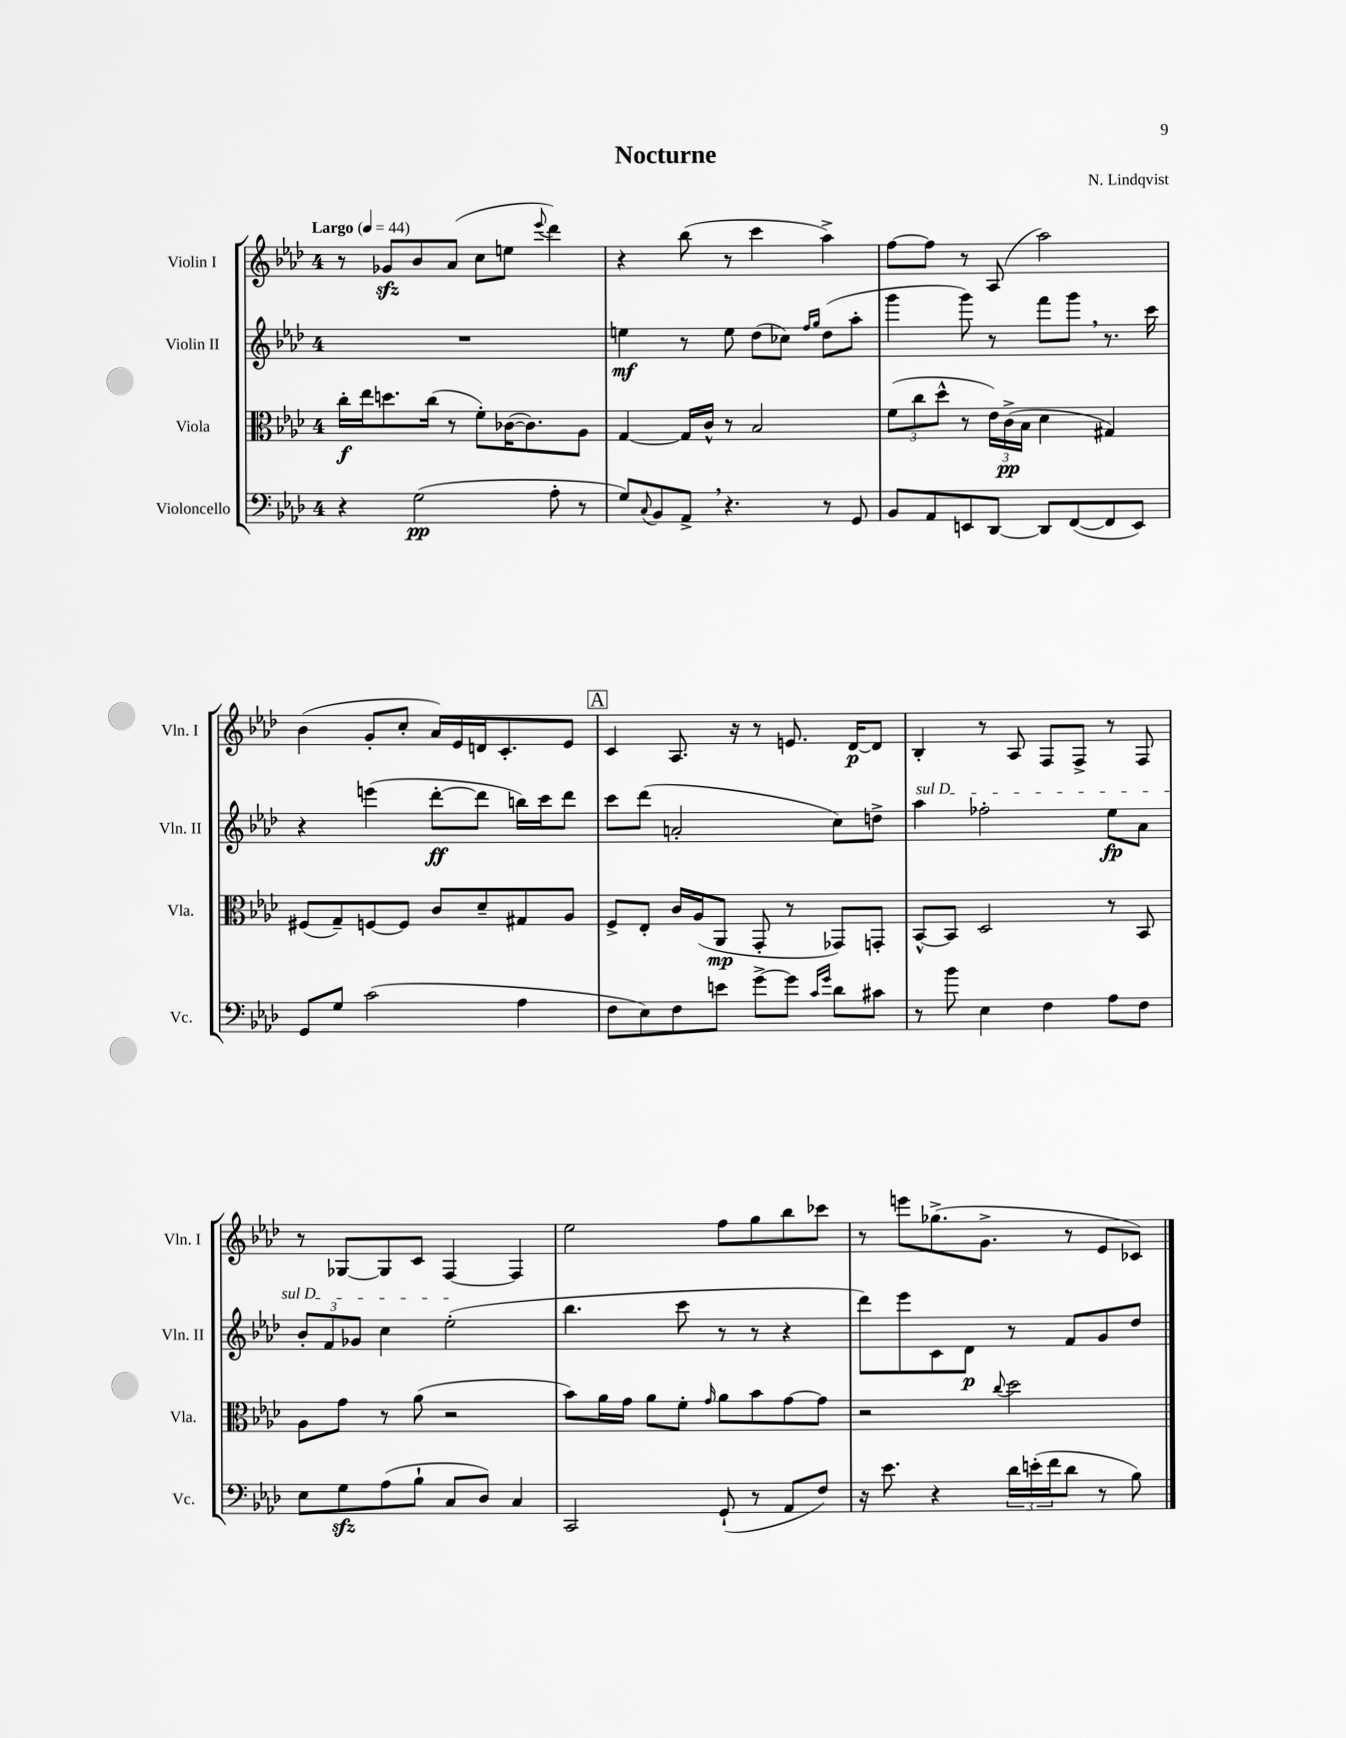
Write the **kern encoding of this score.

**kern	**kern	**kern	**kern
*staff4	*staff3	*staff2	*staff1
*clefF4	*clefC3	*clefG2	*clefG2
*k[b-e-a-d-]	*k[b-e-a-d-]	*k[b-e-a-d-]	*k[b-e-a-d-]
*M4/4	*M4/4	*M4/4	*M4/4
*MM44	*MM44	*MM44	*MM44
4r	16cc'	1r	8r
.	16ee-	.	.
.	8.dd	.	8g-
(2G	.	.	8b-
.	(16cc	.	.
.	8r	.	(8a-
.	8f')	.	8cc
.	([16c-	.	8ee
.	8.c-])	.	.
.	.	.	8qqeee-
8A-'	.	.	4ddd-)
8r	8A-	.	.
=	=	=	=
8G)	[4G	4ee	4r
8qqC	.	.	.
8BB-	.	.	.
8AA-^	16G]	8r	(8bb-
.	16c^^	.	.
4.r	8r	8ee	8r
.	2B-	(8dd-	4ccc
.	.	8cc-)	.
.	.	16qqff	.
.	.	16qqgg	.
8r	.	(8dd-	4aa-^)
8GG	.	8aa-'	.
=	=	=	=
8BB-	(12f	4ggg	[8ff
.	12cc	.	.
8AA-	.	.	8ff]
.	12dd-^^	.	.
8EE	8r	8ggg)	8r
[8DD-	24e-)	8r	(8A-
.	(24c^	.	.
.	24B-	.	.
8DD-]	4d-	8fff	2aa-)
([8FF	.	8ggg	.
8FF]	4G#)	8.r	.
8EE)	.	.	.
.	.	16ccc	.
=	=	=	=
8GG	(8F#	4r	(4b-
8G	8G~)	.	.
(2c	[8F	(4eee	8g'
.	8F]	.	8cc'
.	8c	[8ddd-'	16a-)
.	.	.	16e-
.	8d-~	8ddd-]	16d
.	.	.	8.c'
4A-	8G#	16bb)	.
.	.	16ccc	.
.	8A-	8ddd-	8e-
=	=	=	=
8F	8F^	8ccc	4c
8E-)	8E-'	(8ddd-	.
8F	16c	2a'	8.A-
.	(16A-	.	.
8e	8AA-	.	.
.	.	.	16r
[8g^	8GG'	.	8r
8g]	8r	.	8.e
16qqc	.	.	.
16qqg	.	.	.
8d-	8GG-)	8cc)	.
.	.	.	[16d-
8c#	8GG'	8dd^	8d-]
=	=	=	=
8r	[8BB-^^	4aa-	4B-'
8b-	8BB-]	.	.
4E-	2D-	2ff-'	8r
.	.	.	8A-
4F	.	.	8F
.	.	.	8F^
8A-	8r	8ee-	8r
8F	8BB-	8a-	8F
=	=	=	=
8E-	8A-	12b-'	8r
.	.	12f	.
8G	8g	.	[8G-
.	.	12g-	.
(8A-	8r	4cc	8G-]
8B-`	(8a-	.	8c
8C	2r	(2ee-'	[4F
8D-)	.	.	.
4C	.	.	4F]
=	=	=	=
2CC	8b-)	4.bb-	2ee-
.	16a-	.	.
.	16g	.	.
.	8a-	.	.
.	8f'	8ccc	.
.	16qqg	.	.
(8GG`	8a-	8r	8ff
8r	8b-	8r	8gg
8AA-	[8g	4r	8bb-
8F)	8g]	.	8ccc-
=	=	=	=
16r	2r	8ddd-)	8r
8.e-	.	.	.
.	.	8eee-	8eee
4r	.	8c	(8.gg-^
.	.	8d-	.
.	.	.	8.g^
.	8qqcc	.	.
24d-	2dd-	8r	.
(24e'	.	.	.
24f	.	.	.
8d-	.	8f	8r
8r	.	8g	8e-
8B-)	.	8dd-	8c-)
==	==	==	==
*-	*-	*-	*-
